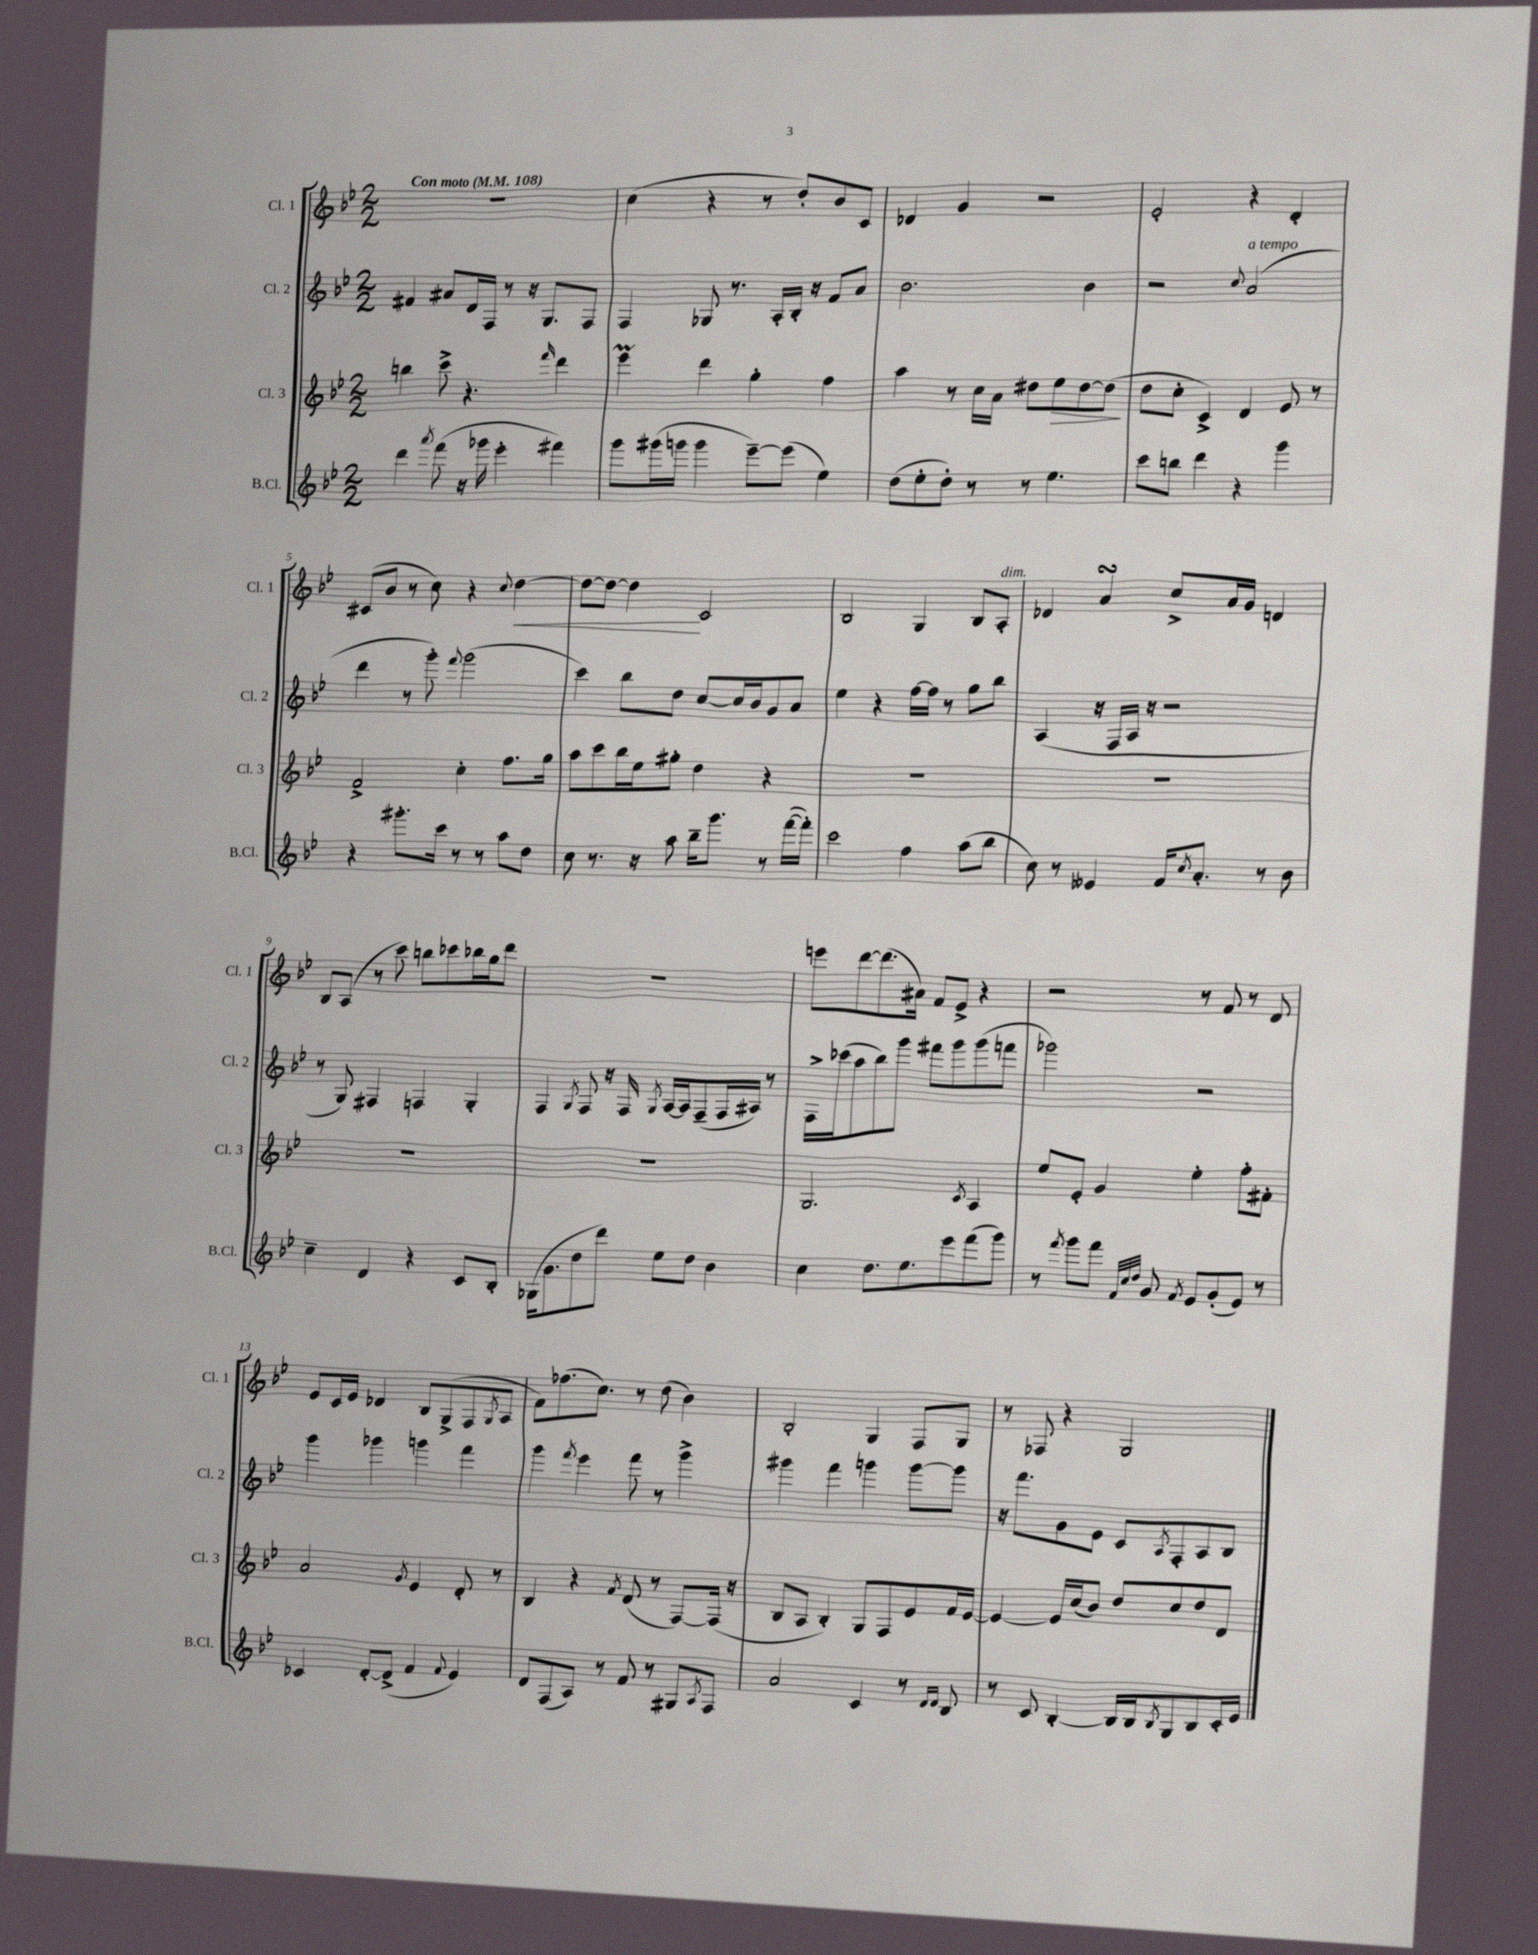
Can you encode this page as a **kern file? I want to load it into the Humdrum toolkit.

**kern	**kern	**kern	**kern
*staff4	*staff3	*staff2	*staff1
*clefG2	*clefG2	*clefG2	*clefG2
*k[b-e-]	*k[b-e-]	*k[b-e-]	*k[b-e-]
*M2/2	*M2/2	*M2/2	*M2/2
*MM108	*MM108	*MM108	*MM108
4ddd	4bb	4f#	1r
8qaaa	.	.	.
(8fff	8ccc^	8a#	.
16r	4.r	16d	.
16ggg-	.	16F	.
4eee-'	.	8r	.
.	.	16r	.
.	.	8.G	.
.	16qqfff	.	.
4fff#)	4ddd	.	.
.	.	8F	.
=	=	=	=
8ggg	4eee-	4F	(4cc
(16ggg#	.	.	.
16ggg	.	.	.
4ggg	4ddd	8G-	4r
.	.	8.r	.
[8eee-~)	4gg'	.	8r
.	.	16A'	.
(8eee-]	.	16B-'	8dd')
.	.	16r	.
4ee-)	4ff	8f	8b-
.	.	8a	8c
=	=	=	=
(8dd	4aa	2.b-	4d-
8ee-'	.	.	.
8dd')	8r	.	4g
8r	16cc	.	.
.	16a	.	.
8r	8dd#	.	2r
4.ee-	8ee-	.	.
.	[8dd#	4b-	.
.	(8dd#]	.	.
=	=	=	=
8ccc	8dd	2r	2e-'
8bb	8cc'	.	.
4ddd	4c^)	.	.
.	.	8qqcc	.
4r	4d	(2a	4r
4ggg	8e-	.	4d'
.	8r	.	.
=	=	=	=
4r	2f^	4ddd	(8c#
.	.	.	8b-
8.ggg#'	.	8r	8r
.	.	8ggg')	8cc)
16ccc	.	.	.
.	.	8qqfff	.
8r	4cc'	(2ggg	4r
8r	.	.	.
.	.	.	8qqcc
8aa	8.ff	.	[4dd
8dd	.	.	.
.	16gg	.	.
=	=	=	=
8cc	8aa	4ccc)	8dd_
8.r	8ccc	.	8dd_
.	16bb-	8bb-	4dd]
16r	16ee-	.	.
8aa	8gg#'	8dd	.
16bb-~	4dd	[8cc	2c
8.ggg	.	.	.
.	.	16cc]	.
.	.	16b-	.
8r	4r	8g	.
([16fff	.	8a	.
16fff'])	.	.	.
=	=	=	=
2ccc	1r	4ee-	2B-
.	.	4r	.
4ff	.	[16ff	4G
.	.	16ff]	.
.	.	8r	.
(8aa	.	8gg	8B-
8bb-	.	8bb-	8A'
=	=	=	=
8cc)	1r	(4A	4d-
8r	.	.	.
4e--	.	16r	4a
.	.	16F	.
.	.	16A	.
.	.	16r	.
16f	.	2r	8cc^
8qcc	.	.	.
8.a'	.	.	.
.	.	.	16a
.	.	.	16g
8r	.	.	4d
8b-	.	.	.
=	=	=	=
4cc~	1r	8r	8B-
.	.	8G)	(8A
4d	.	4F#	8r
.	.	.	8ccc)
4r	.	4F	8bb
.	.	.	8ccc-
8c	.	4G'	16bb-
.	.	.	16gg
8B-'	.	.	8ddd
=	=	=	=
(16G-	1r	4F	1r
8.g	.	.	.
.	.	8qG	.
8dd	.	8F	.
8ddd)	.	16r	.
.	.	16F	.
.	.	8qG	.
8ee-	.	[16A	.
.	.	16A]	.
8dd	.	(8F~	.
4b-	.	16F	.
.	.	16A#)	.
.	.	8r	.
=	=	=	=
4cc	2.G	16F^	8eee
.	.	(16ccc-	.
.	.	8aa	[8ddd
8.dd	.	8bb-)	(8.ddd]
.	.	8ggg	.
8.ee-	.	.	16a#)
.	.	8fff#	8f
8eee-	.	8ggg	8e-^
.	8qc	.	.
(8fff	4A	(8ggg	4r
8ggg)	.	8fff	.
=	=	=	=
8r	8ee-	2ggg-)	2r
8qfff	.	.	.
8ggg	8e-'	.	.
8fff	4g	.	.
32qqf	.	.	.
32qqcc	.	.	.
32qqdd	.	.	.
8g	.	.	.
8qf	.	.	.
8e-	4ee-'	2r	8r
(8g'	.	.	8f
8e-)	8ff'	.	8r
8r	8f#'	.	8d
=	=	=	=
4c-	2a	4ggg	8e-
.	.	.	16c
.	.	.	16e-
[8d'	.	4ggg-	4d-
(8d^]	.	.	.
.	8qg	.	.
4f	4e-	4ggg	8B-
.	.	.	(8G^
8qqf	.	.	.
4e-)	8d'	4fff	8F
.	.	.	8qG
.	8r	.	8A
=	=	=	=
8d	4B-	4ggg	8f)
(8F	.	.	(8.ff-
.	.	8qfff	.
8A)	4r	4eee-	.
.	.	.	8.cc)
8r	.	.	.
.	8qf	.	.
8f	(8d	8fff	8r
8r	8r	8r	(8dd
8G#	[8F)	4ggg^	4b-)
8qA	.	.	.
8F	(16F]	.	.
.	16r	.	.
=	=	=	=
2a	8B-	4ggg#	2B-'
.	8A	.	.
.	4B-')	4fff	.
4c	8G	4ggg	4G
.	8F	.	.
8r	8e-	[8ggg	8F
16qqd	.	.	.
16qqd	.	.	.
8B-	16f	8ggg]	8G
.	[16e-	.	.
=	=	=	=
8r	4e-_	16r	8r
.	.	8.fff	.
8c	.	.	8F-
[4B-'	16e-]	8g	4r
.	(16cc	.	.
.	8b-)	8e-	.
16B-]	8dd	8c	2G
16B-	.	.	.
8qB-	.	8qA	.
8G	8cc	8F'	.
8B-	8dd	8A	.
16c'	8d	8B-	.
16e-	.	.	.
==	==	==	==
*-	*-	*-	*-
